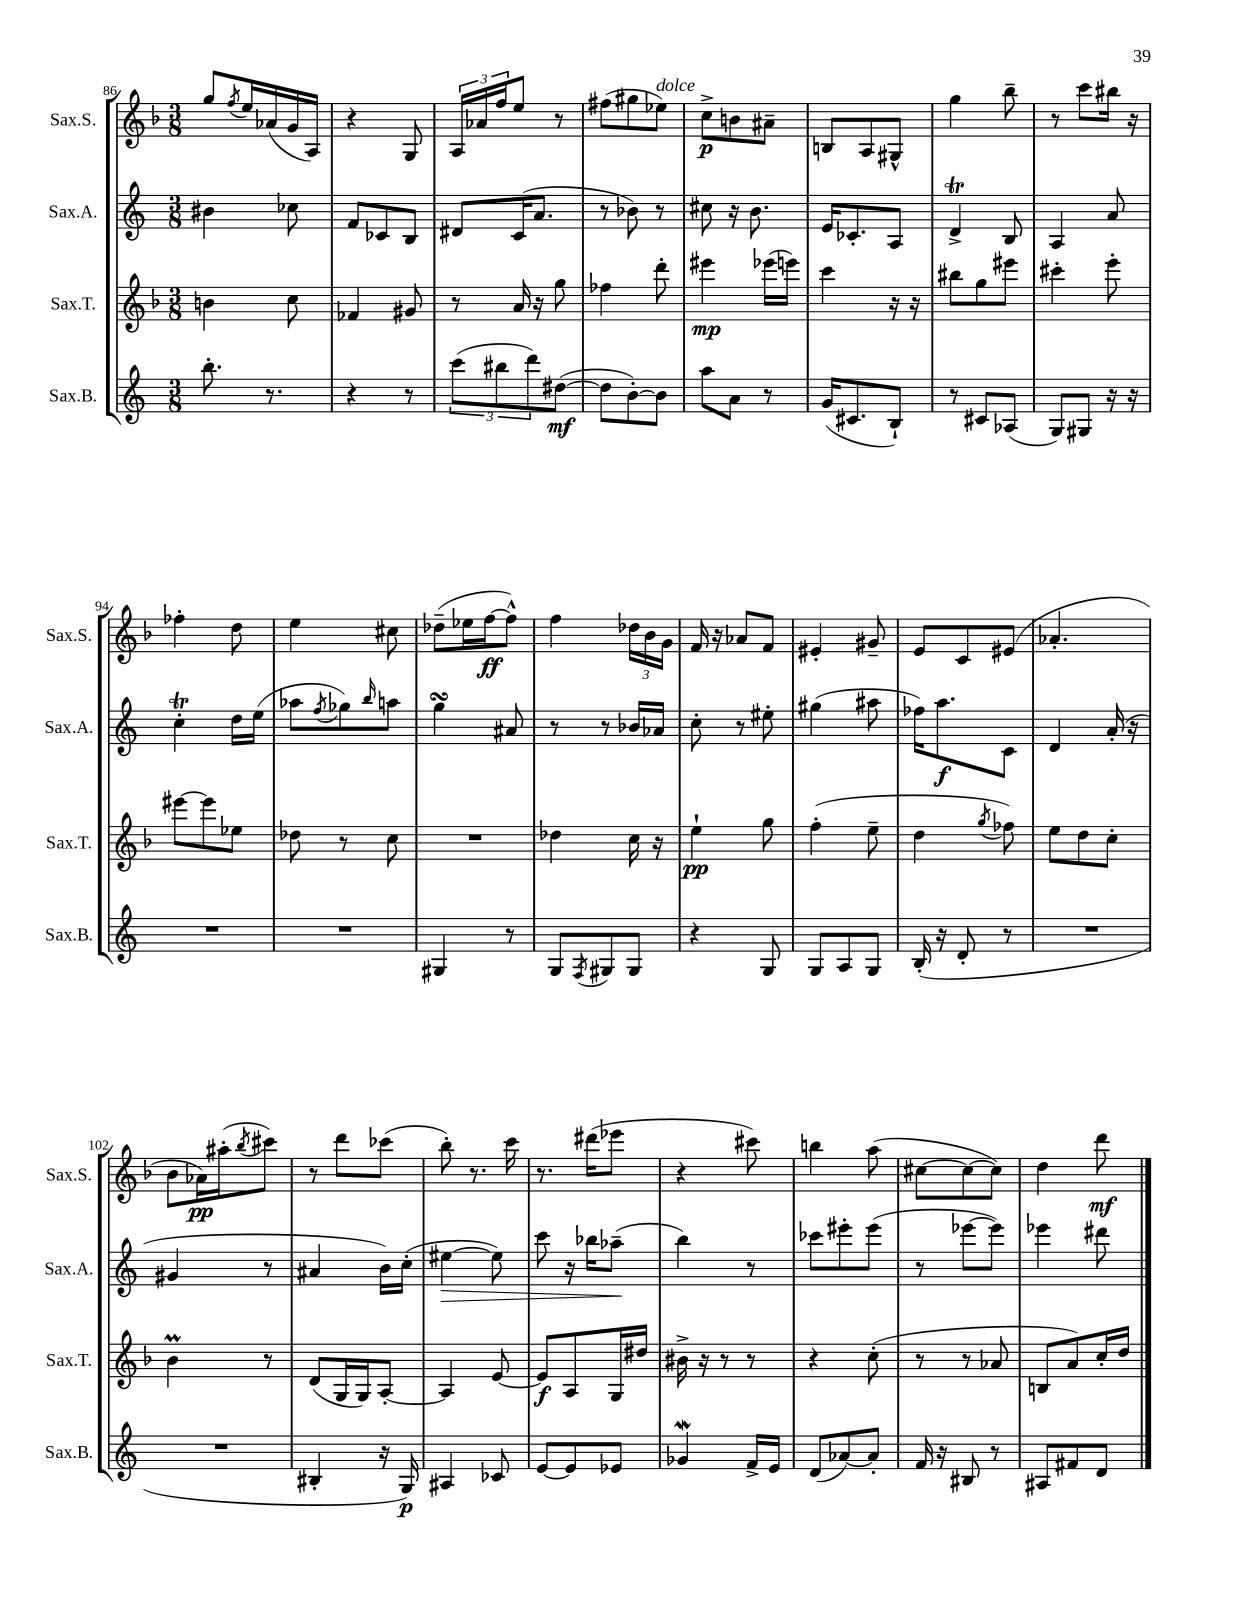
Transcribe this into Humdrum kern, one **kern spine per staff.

**kern	**dynam	**kern	**dynam	**kern	**dynam	**kern	**dynam
*part4	*part4	*part3	*part3	*part2	*part2	*part1	*part1
*staff4	*staff4	*staff3	*staff3	*staff2	*staff2	*staff1	*staff1
*I"Sax.B.	*	*I"Sax.T.	*	*I"Sax.A.	*	*I"Sax.S.	*
*I'Sax.B.	*	*I'Sax.T.	*	*I'Sax.A.	*	*I'Sax.S.	*
*clefG2	*	*clefG2	*	*clefG2	*	*clefG2	*
*k[]	*	*k[b-]	*	*k[]	*	*k[b-]	*
*M3/8	*	*M3/8	*	*M3/8	*	*M3/8	*
=86	=86	=86	=86	=86	=86	=86	=86
8.bb'\	.	4bn\	.	4b#X\	.	8gg/L	.
.	.	.	.	.	.	8qff/	.
.	.	.	.	.	.	16ee/L	.
8.r	.	.	.	.	.	(16a-X/	.
.	.	8cc\	.	8cc-X\	.	16g/	.
.	.	.	.	.	.	16A/JJ)	.
=87	=87	=87	=87	=87	=87	=87	=87
4r	.	4f-X/	.	8f/L	.	4r	.
.	.	.	.	8c-X/	.	.	.
8r	.	8g#X/	.	8B/J	.	8G/	.
=88	=88	=88	=88	=88	=88	=88	=88
(12ccc\L	.	8r	.	8d#X/L	.	24A/LL	.
.	.	.	.	.	.	24a-X/	.
12bb#X\	.	.	.	.	.	24ff/J	.
.	.	16a/	.	(16c/K	.	8ee/J	.
12ddd\)	.	.	.	.	.	.	.
.	.	16r	.	8.a/J	.	.	.
([8dd#X\J	mf	8gg\	.	.	.	8r	.
=89	=89	=89	=89	=89	=89	=89	=89
8dd#\L]	.	4ff-X\	.	8r	.	(8ff#X\L	.
[8b'\)	.	.	.	8b-X\)	.	8gg#X\	.
!	!	!	!	!	!	!LO:TX:a:i:t=dolce	!
8b\J]	.	8ddd'\	.	8r	.	8ee-X\J)	.
=90	=90	=90	=90	=90	=90	=90	=90
8aa\L	.	4eee#X\	mp	8cc#X\	.	8cc^\L	p
8a\J	.	.	.	16r	.	8bn\	.
.	.	.	.	8.b\	.	.	.
8r	.	(16eee-X\LL	.	.	.	8a#X~\J	.
.	.	16eeen\JJ)	.	.	.	.	.
=91	=91	=91	=91	=91	=91	=91	=91
(16g/KL	.	4ccc\	.	16e/KL	.	8Bn/L	.
8.c#X/	.	.	.	8.c-X'/	.	.	.
.	.	.	.	.	.	8A/	.
8B`/J)	.	16r	.	8A/J	.	8G#X^^/J	.
.	.	16r	.	.	.	.	.
=92	=92	=92	=92	=92	=92	=92	=92
8r	.	8bb#X\L	.	4dT^/	.	4gg\	.
8c#X/L	.	8gg\	.	.	.	.	.
(8A-X/J	.	8eee#X\J	.	8B/	.	8bb-~\	.
=93	=93	=93	=93	=93	=93	=93	=93
8G/L)	.	4ccc#X'\	.	4A/	.	8r	.
8G#X/J	.	.	.	.	.	8ccc\L	.
16r	.	8eee'\	.	8a/	.	16bb#X\Jk	.
16r	.	.	.	.	.	16r	.
!!LO:LB:g=z
=94	=94	=94	=94	=94	=94	=94	=94
4.r	.	[8eee#X\L	.	4ccT'\	.	4ff-X'\	.
.	.	8eee#\]	.	.	.	.	.
.	.	8ee-X\J	.	16dd\LL	.	8dd\	.
.	.	.	.	(16ee\JJ	.	.	.
=95	=95	=95	=95	=95	=95	=95	=95
4.r	.	8dd-X\	.	8aa-X\L	.	4ee\	.
.	.	.	.	8qff/	.	.	.
.	.	8r	.	8gg-X\)	.	.	.
.	.	.	.	16qqbb/	.	.	.
.	.	8cc\	.	8aan\J	.	8cc#X\	.
=96	=96	=96	=96	=96	=96	=96	=96
4G#X/	.	4.r	.	4ggsSSS\	.	(8dd-X~\L	.
.	.	.	.	.	.	16ee-X\L	.
.	.	.	.	.	.	[16ff\J	ff
8r	.	.	.	8a#X/	.	8ff^^\J])	.
=97	=97	=97	=97	=97	=97	=97	=97
8G/L	.	4dd-X\	.	8r	.	4ff\	.
8qF/	.	.	.	.	.	.	.
8G#X/	.	.	.	8r	.	.	.
8G#/J	.	16cc\	.	16b-X/LL	.	24dd-X\LL	.
.	.	.	.	.	.	24b-\	.
.	.	16r	.	16a-X/JJ	.	.	.
.	.	.	.	.	.	24g\JJ	.
=98	=98	=98	=98	=98	=98	=98	=98
4r	.	4ee`\	pp	8cc'\	.	16f/	.
.	.	.	.	.	.	16r	.
.	.	.	.	8r	.	8a-X/L	.
8G/	.	8gg\	.	8ee#X'\	.	8f/J	.
=99	=99	=99	=99	=99	=99	=99	=99
8G/L	.	(4ff'\	.	(4gg#X\	.	4e#X'/	.
8A/	.	.	.	.	.	.	.
8G/J	.	8ee~\	.	8aa#X\	.	8g#X~/	.
=100	=100	=100	=100	=100	=100	=100	=100
(16B'/	.	4dd\	.	16ff-X\KL)	.	8e/L	.
16r	.	.	.	8.aa\	f	.	.
8d'/	.	.	.	.	.	8c/	.
.	.	8qgg/	.	.	.	.	.
8r	.	8ff-X\)	.	8c\J	.	(8e#X/J	.
=101	=101	=101	=101	=101	=101	=101	=101
4.r	.	8ee\L	.	4d/	.	4.a-X'/	.
.	.	8dd\	.	.	.	.	.
.	.	8cc'\J	.	(16a'/	.	.	.
.	.	.	.	16r	.	.	.
!!LO:LB:g=z
=102	=102	=102	=102	=102	=102	=102	=102
4.r	.	4b-M\	.	4g#X/	.	8b-\L	.
.	.	.	.	.	.	16a-X\L)	pp
.	.	.	.	.	.	(16aa#X'\J	.
.	.	.	.	.	.	8qbb-/	.
.	.	8r	.	8r	.	8ccc#X\J)	.
=103	=103	=103	=103	=103	=103	=103	=103
4B#X'/	.	(8d/L	.	4a#X/	.	8r	.
.	.	16G/L	.	.	.	8ddd\L	.
.	.	16G/J)	.	.	.	.	.
16r	.	[8A'/J	.	16b\LL)	.	(8ccc-X\J	.
16G/)	p	.	.	(16cc'\JJ	.	.	.
=104	=104	=104	=104	=104	=104	=104	=104
!	!	!	!	!	!LO:HP:b	!	!
4A#X/	.	4A/]	.	[4ee#X\	>	8bb-'\)	.
.	.	.	.	.	.	8.r	.
8c-X/	.	[8e/	.	8ee#\])	.	.	.
.	.	.	.	.	.	16ccc\	.
=105	=105	=105	=105	=105	=105	=105	=105
[8e/L	.	8e/L]	f	8ccc\	.	8.r	.
8e/]	.	8A/	.	16r	.	.	.
.	.	.	.	16bb-X\KL	.	(16ddd#X\KL	.
8e-X/J	.	16G/L	.	(8aa-X~\J	.	8eee-X\J	.
.	.	16dd#X/JJ	.	.	.	.	.
.	.	.	.	.	]	.	.
=106	=106	=106	=106	=106	=106	=106	=106
4g-Xw/	.	16b#X^\	.	4bb\)	.	4r	.
.	.	16r	.	.	.	.	.
.	.	8r	.	.	.	.	.
16f^/LL	.	8r	.	8r	.	8ccc#X\)	.
16e/JJ	.	.	.	.	.	.	.
=107	=107	=107	=107	=107	=107	=107	=107
(8d/L	.	4r	.	8ccc-X\L	.	4bbn\	.
[8a-X/)	.	.	.	8eee#X'\	.	.	.
8a-'/J]	.	(8cc'\	.	(8eee#\J	.	(8aa\	.
=108	=108	=108	=108	=108	=108	=108	=108
16f/	.	8r	.	8r	.	[8cc#X\L	.
16r	.	.	.	.	.	.	.
8B#X/	.	8r	.	[8eee-X\L	.	8cc#\_	.
8r	.	8a-X/	.	8eee-\J])	.	8cc#\J])	.
=109	=109	=109	=109	=109	=109	=109	=109
8A#X/L	.	8Bn/L	.	4eee-X\	.	4dd\	.
8f#X/	.	8a/)	.	.	.	.	.
8d/J	.	16cc'/L	.	8ddd#X\	.	8ddd\	mf
.	.	16dd/JJ	.	.	.	.	.
==	==	==	==	==	==	==	==
*-	*-	*-	*-	*-	*-	*-	*-
